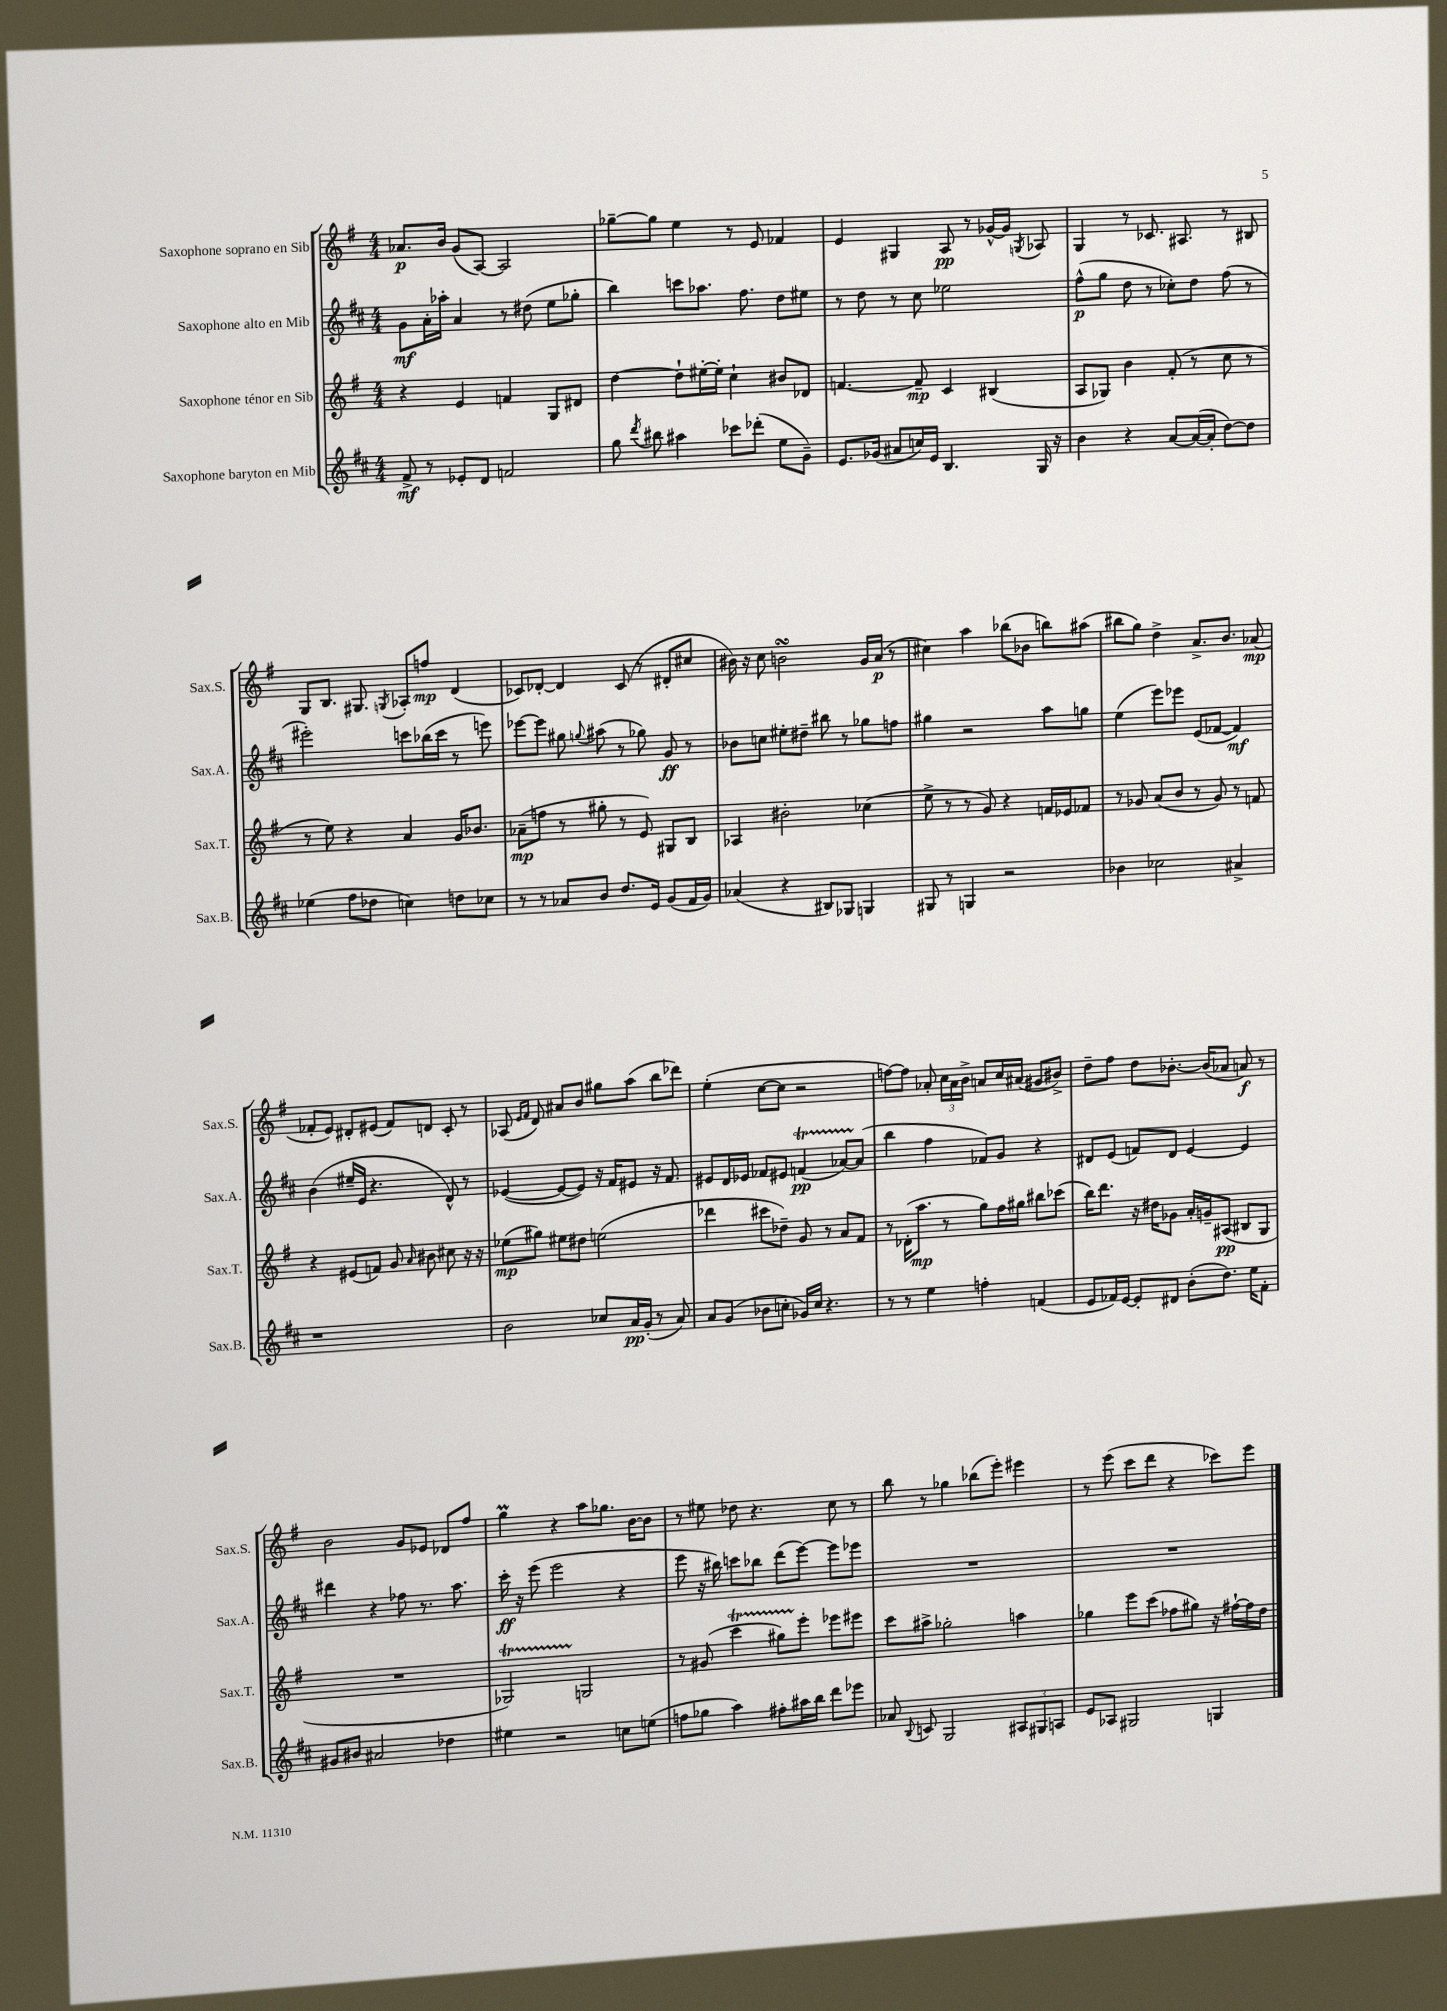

**kern	**dynam	**kern	**dynam	**kern	**dynam	**kern	**dynam
*part4	*part4	*part3	*part3	*part2	*part2	*part1	*part1
*staff4	*staff4	*staff3	*staff3	*staff2	*staff2	*staff1	*staff1
*I"Saxophone baryton en Mib	*	*I"Saxophone ténor en Sib	*	*I"Saxophone alto en Mib	*	*I"Saxophone soprano en Sib	*
*I'Sax.B.	*	*I'Sax.T.	*	*I'Sax.A.	*	*I'Sax.S.	*
*clefG2	*	*clefG2	*	*clefG2	*	*clefG2	*
*k[f#c#]	*	*k[f#]	*	*k[f#c#]	*	*k[f#]	*
*M4/4	*	*M4/4	*	*M4/4	*	*M4/4	*
=1	=1	=1	=1	=1	=1	=1	=1
8f#^/	mf	4r	.	8g\L	mf	8.a-X/L	p
8r	.	.	.	16a'\L	.	.	.
.	.	.	.	16aa-X'\JJ	.	16b/Jk	.
8e-X'/L	.	4e/	.	4a/	.	(8g/L	.
8d/J	.	.	.	.	.	[8A/J)	.
2fn/	.	4fn/	.	8r	.	2A/]	.
.	.	.	.	(8dd#X\	.	.	.
.	.	8G/L	.	8ee\L	.	.	.
.	.	8d#X/J	.	8gg-X'\J	.	.	.
=2	=2	=2	=2	=2	=2	=2	=2
8gg\	.	[4dd\	.	4bb\)	.	[8gg-X~\L	.
8qddd/	.	.	.	.	.	.	.
8bb#X\	.	.	.	.	.	8gg-\J]	.
4aa#X\	.	8dd`\L]	.	8cccn\L	.	4ee\	.
.	.	[16ee#X'\L	.	8.aa-X\J	.	.	.
.	.	16ee#'\JJ]	.	.	.	.	.
8ccc-X\L	.	4cc`\	.	.	.	8r	.
.	.	.	.	8.ff#\	.	.	.
(8ddd-X'\J	.	.	.	.	.	8e/	.
8ee\L	.	8b#X/L	.	8dd\L	.	4f-X/	.
8g~\J)	.	8d-X/J	.	8ee#X\J	.	.	.
=3	=3	=3	=3	=3	=3	=3	=3
8.e/L	.	[4.fn/	.	8r	.	4e/	.
.	.	.	.	8dd\	.	.	.
(16g-X/Jk	.	.	.	.	.	.	.
8a#X/L	.	.	.	8r	.	4G#X/	.
16ccn/L)	.	8f~/]	mp	8cc#\	.	.	.
16e/JJ	.	.	.	.	.	.	.
4.B/	.	4c/	.	2ee-X\	.	8A/	pp
.	.	.	.	.	.	8r	.
.	.	(4B#X/	.	.	.	[16g-X^^/LL	.
.	.	.	.	.	.	16g-/JJ]	.
.	.	.	.	.	.	8qGn/	.
16G/	.	.	.	.	.	8A-X/	.
16r	.	.	.	.	.	.	.
=4	=4	=4	=4	=4	=4	=4	=4
4b\	.	8A/L	.	(8ff#^^\L	p	4G/	.
.	.	8G-X/J)	.	8gg\J	.	.	.
4r	.	4b\	.	8dd\	.	8r	.
.	.	.	.	8r	.	8.c-X/	.
[8a/L	.	(8f#'/	.	8cc-X'\L)	.	.	.
.	.	.	.	.	.	8.A#X/	.
(16a/L_	.	8r	.	8dd\J	.	.	.
16a'/JJ]	.	.	.	.	.	.	.
[8dd\L)	.	8cc\	.	(8ff#\	.	8r	.
8dd\J]	.	8r	.	8r	.	8B#X/	.
!!LO:LB:g=z
=5	=5	=5	=5	=5	=5	=5	=5
(4ee-X\	.	8r	.	2eee#X'\)	.	8G/L	.
.	.	8ee\)	.	.	.	8.B/J	.
8ff#\L	.	4r	.	.	.	.	.
.	.	.	.	.	.	8.G#X/	.
8dd-X\J	.	.	.	.	.	.	.
.	.	.	.	.	.	8qGn/	.
4ccn\)	.	4a/	.	8cccn\L	.	8A-X'/L	.
.	.	.	.	(16bb-X\L	.	8ffn/J	mp
.	.	.	.	16ccc\JJ	.	.	.
8ddn\L	.	16g/KL	.	8r	.	(4d/	.
.	.	8.b-X/J	.	.	.	.	.
8cc-X\J	.	.	.	8eeen\)	.	.	.
=6	=6	=6	=6	=6	=6	=6	=6
8r	.	(8a-X~\L	mp	[8eee-X\L	.	8c-X/L)	.
8r	.	8ffn\J	.	8eee-\J]	.	[8d-X'/J	.
8a-X/L	.	8r	.	8gg#X\	.	4d-/]	.
.	.	.	.	8qqggn/	.	.	.
8b/J	.	8gg#X'\	.	(8aa#X\	.	.	.
8.dd/L	.	8r	.	8r	.	(8c-/	.
.	.	8e/)	.	8gg-X\)	.	8r	.
16e/Jk	.	.	.	.	.	.	.
(8g/L	.	8G#X/L	.	8g/	ff	8d#X'/L	.
16f#/L	.	8B/J	.	8r	.	8cc#X/J	.
16g/JJ)	.	.	.	.	.	.	.
=7	=7	=7	=7	=7	=7	=7	=7
(4a-X/	.	4A-X/	.	8b-X\L	.	16b#X\)	.
.	.	.	.	.	.	16r	.
.	.	.	.	8ccn\J	.	8cc\	.
4r	.	2b#X'\	.	8ee#X'\L	.	2bnsSsS\	.
.	.	.	.	8dd#X~\J	.	.	.
8B#X/L)	.	.	.	8bb#X\	.	.	.
8G-X/J	.	.	.	8r	.	.	.
4Gn/	.	(4cc-X\	.	8gg-X\L	.	16g/LL	.
.	.	.	.	.	.	(16a/JJ	p
.	.	.	.	8ffn\J	.	8r	.
=8	=8	=8	=8	=8	=8	=8	=8
8G#X/	.	8ee^\	.	4gg#X\	.	4cc#X\)	.
8r	.	8r	.	.	.	.	.
4Gn/	.	8r	.	2r	.	4aa\	.
.	.	8g/)	.	.	.	.	.
2r	.	4r	.	.	.	(8bb-X\L	.
.	.	.	.	.	.	8b-X\J	.
.	.	16fn/LL	.	8aa\L	.	8bbn\L)	.
.	.	16e-X/J	.	.	.	.	.
.	.	8f-X/J	.	8ggn\J	.	(8aa#X\J	.
=9	=9	=9	=9	=9	=9	=9	=9
4b-X\	.	8r	.	(4ee\	.	8bb#X\L	.
.	.	8g-X/	.	.	.	8gg\J)	.
2cc-X\	.	(8a/L	.	8eee\L)	.	4dd^\	.
.	.	8b/J	.	8eee-X\J	.	.	.
.	.	8r	.	(8e/L	.	8.a^/L	.
.	.	8g-/)	.	[8f-X/J	.	.	.
.	.	.	.	.	.	8.b/J	.
4a#X^/	.	8r	.	4f-/])	mf	.	.
.	.	8fn/	.	.	.	(8a-X/	mp
!!LO:LB:g=z
=10	=10	=10	=10	=10	=10	=10	=10
1r	.	4r	.	(4b\	.	8f-X'/L	.
.	.	.	.	.	.	8e/J)	.
.	.	(8e#X/L	.	16ee#X~/LL	.	8d#X'/L	.
.	.	.	.	16e/JJ	.	.	.
.	.	8fn/J)	.	4.r	.	(8e#X/J	.
.	.	8g/	.	.	.	8f-/L)	.
.	.	16qqa/	.	.	.	.	.
.	.	8b#X\	.	.	.	8dn/J	.
.	.	8cc#X\	.	8d^^/)	.	8c'/	.
.	.	16r	.	8r	.	8r	.
.	.	16r	.	.	.	.	.
=11	=11	=11	=11	=11	=11	=11	=11
2b\	.	(8ee-X\L	mp	([4e-X/	.	(8A-X/	.
.	.	.	.	.	.	16qqe/LL	.
.	.	.	.	.	.	16qqf#/JJ	.
.	.	8gg#X\J)	.	.	.	8d/)	.
.	.	8ee#X\L	.	8e-/L_	.	8a#X/L	.
.	.	8dd#X\J	.	8e-/J])	.	8b/J	.
8cc-X/L	.	(2een\	.	16r	.	8gg#X\L	.
.	.	.	.	16f#/KL	.	.	.
16a/L	pp	.	.	8e#X/J	.	(8aa\J	.
(16g'/JJ	.	.	.	.	.	.	.
8r	.	.	.	16r	.	8bb\L	.
.	.	.	.	8.f#/	.	.	.
8a/)	.	.	.	.	.	8ddd-X\J)	.
=12	=12	=12	=12	=12	=12	=12	=12
8a/L	.	4ddd-X\	.	8e#X/L	.	(4ee'\	.
(8g/J	.	.	.	16d/L	.	.	.
.	.	.	.	16e-X/JJ	.	.	.
8b-X\L	.	8ccc#X\L	.	8f-X/L	.	[8cc\L	.
8ccn'\J	.	8dd-X~\J)	.	8e#X/J	.	8cc\J]	.
16g-X/LL)	.	8g/	.	(4fnT/	pp	2r	.
16cc/JJ	.	.	.	.	.	.	.
4.r	.	8r	.	.	.	.	.
.	.	8a/L	.	[8a-XTTT/L)	.	.	.
.	.	8f#/J	.	(8a-/J]	.	.	.
=13	=13	=13	=13	=13	=13	=13	=13
8r	.	8r	.	4bb\	.	[8ffn\L)	.
8r	.	(16d-X'\KL	.	.	.	8ff\J]	.
.	.	8.aa\J	mp	.	.	.	.
4ee\	.	.	.	4ff#\	.	8a-X'/	.
.	.	8r	.	.	.	24cc\LL	.
.	.	.	.	.	.	24a-\	.
.	.	.	.	.	.	24b^\JJ	.
4ffn'\	.	8gg\L)	.	8f-X/L)	.	8an/L	.
.	.	16ff#\L	.	8g/J	.	16cc/L	.
.	.	16gg#X\JJ	.	.	.	(16a#X/JJ	.
(4fn/	.	8bb#X\L	.	4r	.	8g#X/L	.
.	.	(8ccc-X\J	.	.	.	8b#X^/J)	.
=14	=14	=14	=14	=14	=14	=14	=14
8e/L	.	16bb\KL)	.	8d#X/L	.	8dd~\L	.
.	.	8.ddd\J	.	.	.	.	.
16f-X/L)	.	.	.	(8e/J	.	8ff#\J	.
[16e/JJ	.	.	.	.	.	.	.
8e'/L]	.	16r	.	8fn/L)	.	8dd\L	.
.	.	16dd#X\KL	.	.	.	.	.
8d#X/J	.	8g-X\J	.	8d#/J	.	[8.b-X'\J	.
(8b'\L	.	16a'/LL	.	[4e/	.	.	.
.	.	16gn~/J	.	.	.	(16b-/KL]	.
8.dd\J)	.	(8A#X/J	pp	.	.	8a-X/J	.
.	.	8B#X/L	.	4e/]	.	8an/)	f
16ee\KL	.	.	.	.	.	.	.
8f-'\J	.	8G/J	.	.	.	8r	.
!!LO:LB:g=z
=15	=15	=15	=15	=15	=15	=15	=15
8g#X/L	.	1r	.	4ddd#X\	.	2b\	.
8b#X/J	.	.	.	.	.	.	.
2a#X/	.	.	.	4r	.	.	.
.	.	.	.	8ff-X\	.	8g/L	.
.	.	.	.	8.r	.	8e-X/J	.
4dd-X\	.	.	.	.	.	8d-X/L	.
.	.	.	.	8.aa\	.	.	.
.	.	.	.	.	.	8ff#/J	.
=16	=16	=16	=16	=16	=16	=16	=16
4ee#X\	.	2G-XT/)	.	16ccc#'\	ff	4ggM\	.
.	.	.	.	16r	.	.	.
.	.	.	.	(8eee\	.	.	.
2r	.	.	.	2eee\	.	4r	.
.	.	2Gn/	.	.	.	8aa\L	.
.	.	.	.	.	.	8.gg-X\J	.
8ccn\L	.	.	.	4r	.	.	.
.	.	.	.	.	.	[16b\KL	.
(8een\J	.	.	.	.	.	8b\J]	.
=17	=17	=17	=17	=17	=17	=17	=17
8ffn\L	.	8r	.	8eee\	.	8r	.
8gg-X\J	.	(8g#X/	.	16r	.	8ee#X\	.
.	.	.	.	16bb#X\)	.	.	.
4aa\)	.	4cccT\	.	8cccn\L	.	8dd-X\	.
.	.	.	.	8bb-X\J	.	4.r	.
8ff#X'\L	.	8gg#XTTT\L)	.	(8ddd\L	.	.	.
16aa#X\L	.	8eee'\J	.	[8eee\J)	.	.	.
16bb\JJ	.	.	.	.	.	.	.
8ddd\L	.	8eee-X\L	.	8eee\L]	.	8cc\	.
8eee-X\J	.	8eee#X\J	.	8eee-X\J	.	8r	.
=18	=18	=18	=18	=18	=18	=18	=18
8a-X/	.	8ccc\L	.	1r	.	8bb\	.
8qqB/	.	.	.	.	.	.	.
8cn/	.	8aa#X^\J	.	.	.	8r	.
2G/	.	2gg-X'\	.	.	.	4gg-X\	.
.	.	.	.	.	.	(8bb-X\L	.
.	.	.	.	.	.	8eee'\J)	.
12A#X/L	.	4aan\	.	.	.	4eee#X\	.
12G#X/	.	.	.	.	.	.	.
12An/J	.	.	.	.	.	.	.
=19	=19	=19	=19	=19	=19	=19	=19
8e/L	.	4gg-X\	.	1r	.	8r	.
8A-X/J	.	.	.	.	.	(8eee\	.
2G#X/	.	8eee\L	.	.	.	8ccc\L	.
.	.	(8ccc\J	.	.	.	8ddd\J	.
.	.	8ff-X\L	.	.	.	4r	.
.	.	8gg#X\J)	.	.	.	.	.
4Gn/	.	16r	.	.	.	8ccc-X\L)	.
.	.	[16ff#X`\LL	.	.	.	.	.
.	.	16ff#\]	.	.	.	8eee\J	.
.	.	16dd\JJ	.	.	.	.	.
==	==	==	==	==	==	==	==
*-	*-	*-	*-	*-	*-	*-	*-
